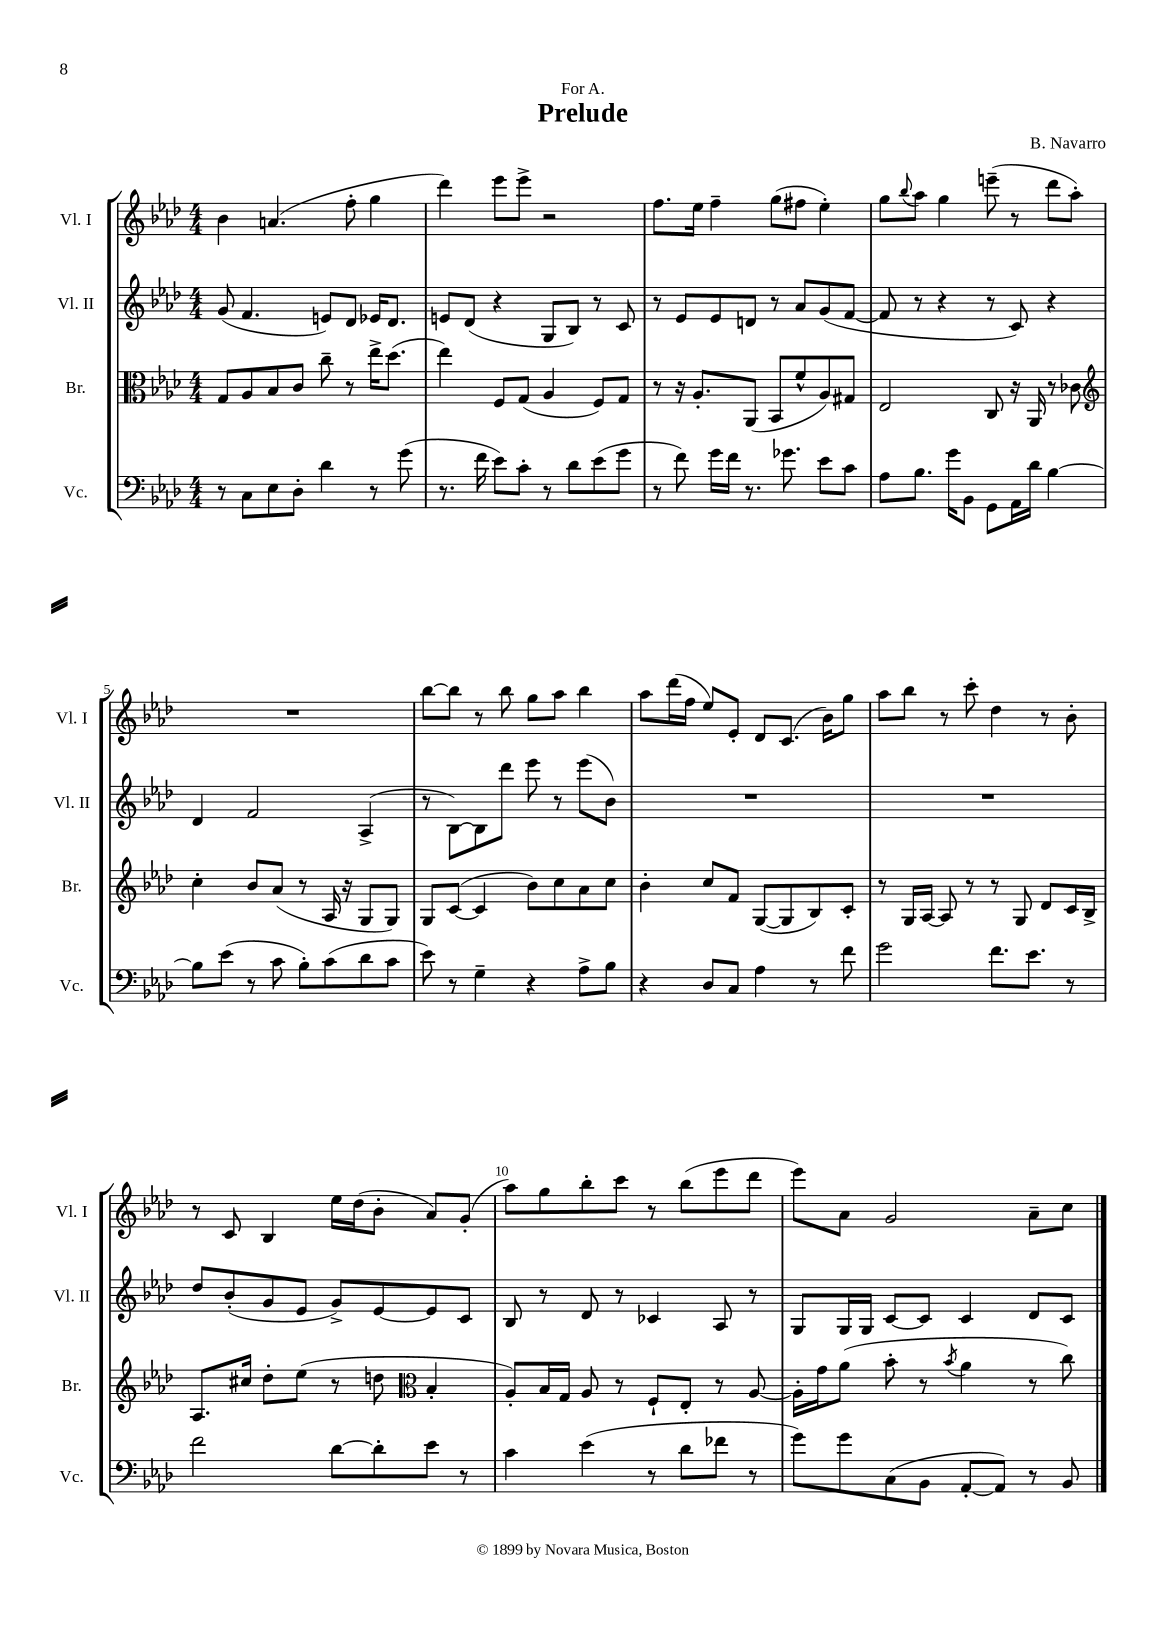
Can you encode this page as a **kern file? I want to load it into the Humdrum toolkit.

**kern	**kern	**kern	**kern
*part4	*part3	*part2	*part1
*staff4	*staff3	*staff2	*staff1
*I"Vc.	*I"Br.	*I"Vl. II	*I"Vl. I
*I'Vc.	*I'Br.	*I'Vl. II	*I'Vl. I
*clefF4	*clefC3	*clefG2	*clefG2
*k[b-e-a-d-]	*k[b-e-a-d-]	*k[b-e-a-d-]	*k[b-e-a-d-]
*M4/4	*M4/4	*M4/4	*M4/4
=1	=1	=1	=1
8r	8G/L	(8g/	4b-\
8C\L	8A-/	4.f/	.
8E-\	8B-/	.	(4.an/
8D-'\J	8c/J	.	.
4d-\	8cc~\	8en/L)	.
.	8r	8d-/J	8ff'\
8r	16ee-^\KL	16e-X/KL	4gg\
.	(8.dd-\J	8.d-/J	.
(8g\	.	.	.
=2	=2	=2	=2
8.r	4ee-\)	8en/L	4ddd-\)
.	.	(8d-/J	.
16f\	.	.	.
8e-\L)	8F/L	4r	8eee-\L
8c'\J	(8G/J	.	8eee-^\J
8r	4A-/	8G/L	2r
8d-\L	.	8B-/J)	.
(8e-\	8F/L)	8r	.
8g\J	8G/J	8c/	.
=3	=3	=3	=3
8r	8r	8r	8.ff\L
8f\)	16r	8e-/L	.
.	8.A-'/L	.	16ee-\Jk
16g\LL	.	8e-/	4ff~\
16f\JJ	.	.	.
8.r	(8AA-/J	8dn/J	.
.	8BB-/L	8r	(8gg\L
8.g-X\	.	.	.
.	8f^^/	8a-/L	8ff#X\J
8e-\L	8A-/)	(8g/	4ee-'\)
8c\J	8G#X/J	[8f/J	.
=4	=4	=4	=4
8A-\L	2E-/	8f/]	8gg\L
.	.	.	8qqbb-/
8.B-\J	.	8r	8aa-\J
.	.	4r	4gg\
16g\KL	.	.	.
8BB-\J	.	.	.
8GG\L	8C/	8r	(8eeen~\
16AA-\L	16r	8c/)	8r
16d-\JJ	16AA-/	.	.
[4B-\	8r	4r	8ddd-\L
.	8c-X\	.	8aa-'\J)
!!LO:LB:g=z
=5	=5	=5	=5
*	*clefG2	*	*
8B-\L]	4cc'\	4d-/	1r
(8e-\J	.	.	.
8r	8b-/L	2f/	.
8c\	(8a-/J	.	.
8B-'\L)	8r	.	.
(8c\	16A-/	.	.
.	16r	.	.
8d-\	8G/L	(4A-^/	.
8c\J	8G/J)	.	.
=6	=6	=6	=6
8e-\)	8G/L	8r	[8bb-\L
8r	([8c/J	[8B-\L)	8bb-\J]
4G~\	4c/]	8B-\]	8r
.	.	8ddd-\J	8bb-\
4r	8b-\L)	8eee-\	8gg\L
.	8cc\	8r	8aa-\J
8A-^\L	8a-\	(8eee-\L	4bb-\
8B-\J	8cc\J	8b-\J)	.
=7	=7	=7	=7
4r	4b-'\	1r	8aa-\L
.	.	.	(16ddd-\L
.	.	.	16ff\JJ
8D-/L	8cc/L	.	8ee-/L)
8C/J	8f/J	.	8e-'/J
4A-\	([8G/L	.	8d-/L
.	8G/]	.	(8.c/J
8r	8B-/)	.	.
.	.	.	16b-\KL)
8f\	8c'/J	.	8gg\J
=8	=8	=8	=8
2g\	8r	1r	8aa-\L
.	16G/LL	.	8bb-\J
.	[16A-/JJ	.	.
.	8A-/]	.	8r
.	8r	.	8ccc'\
8.f\L	8r	.	4dd-\
.	8G/	.	.
8.e-\J	.	.	.
.	8d-/L	.	8r
8r	16c/L	.	8b-'\
.	16B-^/JJ	.	.
!!LO:LB:g=z
=9	=9	=9	=9
2f\	8.A-/L	8dd-/L	8r
.	.	(8b-'/	8c/
.	16cc#X/Jk	.	.
.	8dd-'\L	8g/	4B-/
.	(8ee-\J	8e-/J	.
[8d-\L	8r	8g^/L)	16ee-\LL
.	.	.	(16dd-\J
8d-'\]	8ddn\	[8e-/	8b-'\J
*	*clefC3	*	*
8e-\J	4B-'/	8e-/]	8a-/L)
8r	.	8c/J	(8g'/J
=10	=10	=10	=10
4c\	8A-'/L)	8B-/	8aa-\L)
.	16B-/L	8r	8gg\
.	16G/JJ	.	.
(4e-\	8A-/	8d-/	8bb-'\
.	8r	8r	8ccc\J
8r	8F`/L	4c-X/	8r
8d-\L	8E-'/J	.	(8bb-\L
8f-X\J	8r	8A-/	8eee-\
8r	[8A-/	8r	8ddd-\J
=11	=11	=11	=11
8g\L)	16A-'\LL]	8G/L	8eee-\L)
.	16g\J	.	.
8g\	(8a-\J	16G/L	8a-\J
.	.	16G/JJ	.
(8C\	8b-'\	[8c/L	2g/
8BB-\J	8r	8c/J]	.
.	8qb-/	.	.
[8AA-'/L	4a-\	4c/	.
8AA-/J])	.	.	.
8r	8r	8d-/L	8a-~\L
8BB-/	8cc\)	8c/J	8cc\J
==	==	==	==
*-	*-	*-	*-
